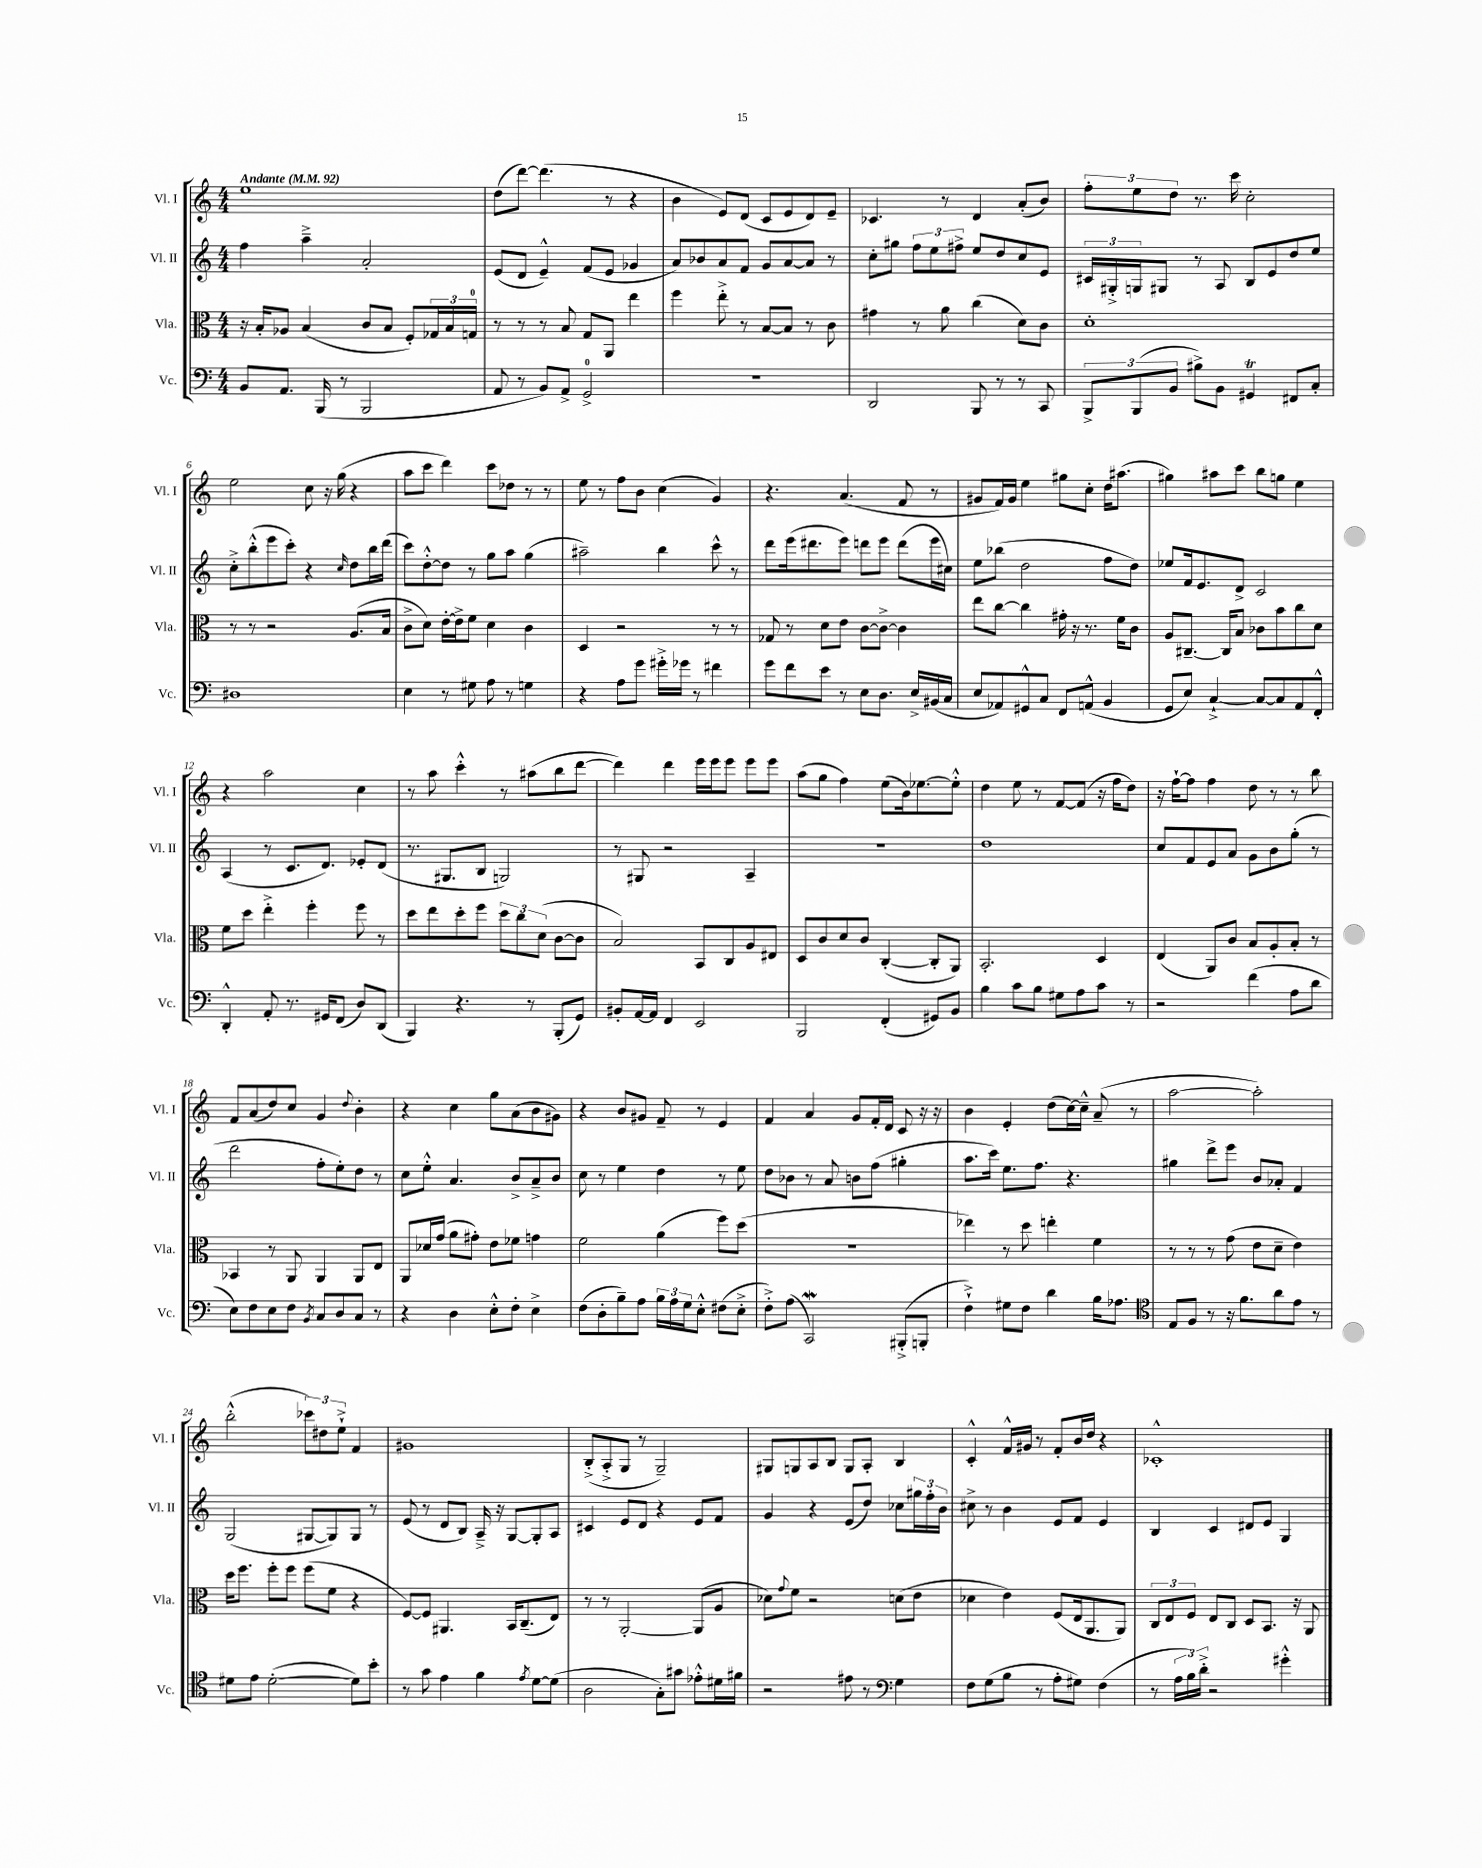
<<
\new StaffGroup <<
\new Staff = "s0" \with { instrumentName = "Vl. I" shortInstrumentName = "Vl. I" } {
    \clef treble \key c \major \numericTimeSignature \time 4/4 \tempo "Andante" 4 = 92
    e''1 |
    d''8( d'''8~) d'''4.( r8 r4 |
    b'4 e'8) d'8( c'8 e'8 d'8) e'8-- |
    ces'4. r8 d'4 a'8-.( b'8) |
    \tuplet 3/2 { f''8-. e''8 d''8 } r8. c'''16 c''2-. |
    e''2 c''8 r16 g''16( r4 |
    a''8 c'''8 d'''4) c'''8 des''8 r8 r8 |
    e''8 r8 f''8 b'8 c''4( g'4) |
    r4. a'4.( f'8 r8 |
    gis'8 f'16) gis'16 e''4 gis''8 c''8-. d''16 ais''8.( |
    gis''4) ais''8 c'''8 b''8 g''8 e''4 |
    r4 a''2 c''4 |
    r8 a''8 c'''4-.-^ r8 ais''8( b''8 d'''8~ |
    d'''4) d'''4 e'''16 e'''16 e'''8 e'''8 e'''8 |
    a''8( g''8 f''4) e''8( b'16) ees''8.~ ees''8-.-^ |
    d''4 e''8 r8 f'8~ f'8( r16 f''16 d''8) |
    r16 f''16~-! f''8 f''4 d''8 r8 r8 b''8 |
    f'8 a'8( d''8) c''8 g'4 \appoggiatura { d''8 } b'4-. |
    r4 c''4 g''8 a'8( b'8 gis'8) |
    r4 b'8 gis'8 f'8-- r8 e'4 |
    f'4 a'4 g'8 f'16-. d'16 c'8 r16 r16 |
    b'4 e'4-. d''8( c''16~) c''16---^ a'8--( r8 |
    a''2~ a''2-.) |
    b''2-.-^( \tuplet 3/2 { ces'''8) dis''8 e''8-!-> } f'4 |
    gis'1 |
    b8-.->( a8-.-> g8 r8 g2--) |
    gis8 g8 a8 b8 g8 a8-. b4 |
    c'4-.-^ f'16-^ gis'16 r8 f'8-. b'16 d''16 r4 |
    ces'1-.-^ \bar "|." |
}
\new Staff = "s1" \with { instrumentName = "Vl. II" shortInstrumentName = "Vl. II" } {
    \clef treble \key c \major \numericTimeSignature \time 4/4
    f''4 a''4---> a'2-. |
    e'8( d'8 e'4---^) f'8( e'8 ges'4 |
    a'8) bes'8 a'8 f'8 g'8 a'8~ a'8 r8 |
    c''8-. gis''8 \tuplet 3/2 { f''8 e''8 fis''8-> } e''8 d''8 c''8 e'8 |
    \tuplet 3/2 { cis'16 gis16-.-> g16 } gis8 r8 a8 b8 e'8 d''8 e''8 |
    c''8-.-> b''8-.-^( e'''8 c'''8-.) r4 \grace { c''16 } d''8 b''16 d'''16( |
    c'''8) d''8~-.-^ d''8 r8 g''8 a''8 g''4( |
    ais''2--) b''4 c'''8-^ r8 |
    d'''8 e'''16( dis'''8. e'''8) d'''8 e'''8 d'''8( e'''16 cis''16) |
    e''8 bes''8( d''2 f''8 d''8) |
    ees''8 f'16 e'8. d'8-> c'2 |
    a4( r8 c'8. d'8.) ees'8-. d'8( |
    r8. gis8. b8 g2) |
    r8 gis8 r2 a4-- |
    R1 |
    d''1 |
    c''8 f'8 e'8 a'8 g'8 b'8 g''8-.( r8 |
    d'''2 f''8-. e''8-.) d''8 r8 |
    c''8 e''8-.-^ a'4. b'8-> a'8---> b'8 |
    c''8 r8 e''4 d''4 r8 e''8 |
    d''8 bes'8 r8 a'8 b'8 f''8( gis''4-. |
    a''8. c'''16) e''8. f''8. r4. |
    gis''4 d'''8-> e'''8 b'8 aes'8-. f'4 |
    g2( gis8~ gis8) gis8 r8 |
    e'8( r8 d'8 b8) a16---> r16 g8~ g8-. a8 |
    cis'4 e'8 d'8 r4 e'8 f'8 |
    g'4 r4 e'8( d''8) ces''8 \tuplet 3/2 { gis''16 f''16-. b'16 } |
    cis''8-> r8 b'4 e'8 f'8 e'4 |
    b4 c'4 dis'8 e'8 g4 \bar "|." |
}
\new Staff = "s2" \with { instrumentName = "Vla." shortInstrumentName = "Vla." } {
    \clef alto \key c \major \numericTimeSignature \time 4/4
    r16 b16-. aes8 b4( c'8 b8 f8-.) \tuplet 3/2 { ges16 b16 g16-0 } |
    r8 r8 r8 b8 g8 a,8 e''4 |
    f''4 e''8-.-> r8 b8~ b8 r8 c'8 |
    gis'4 r8 a'8 c''4( d'8) c'8 |
    d'1-. |
    r8 r8 r2 a8.( b16 |
    c'8-> d'8) e'16~-. e'16-> f'8 d'4 c'4 |
    d4 r2 r8 r8 |
    ges8 r8 d'8 e'8 c'8~ c'8~-> c'4 |
    e''8 c''8~ c''4 gis'16-. r16 r8. f'16 c'8 |
    a8 cis8.~-- cis16 b8 ces'8 b'8 c''8 d'8 |
    f'8 d''8 e''4-.-> f''4-. f''8 r8 |
    d''8 e''8 d''8-. f''8 \tuplet 3/2 { d''8 c''8 d'8( } c'8~ c'8 |
    b2) b,8 c8 a8 eis8 |
    d8 c'8 d'8 c'8 c4~-.( c8-. a,8) |
    b,2.-. d4 |
    e4( a,8) c'8 b8 a8-. b8-. r8 |
    bes,4 r8 a,8 a,4 a,8 e8 |
    a,8 des'16 g'16( a'8 gis'8-.) e'8 fes'8 g'4 |
    f'2 a'4( f''8) d''8( |
    r1 |
    ees''4) r8 d''8 e''4-. f'4 |
    r8 r8 r8 g'8( e'8 d'8-- e'4) |
    d''16 f''8. f''8-. f''8 f''8( f'8 r4 |
    f8~) f8 ais,4. b,16 c8.--( e8) |
    r8 r8 a,2~-. a,8( a8 |
    des'8) \appoggiatura { g'8 } f'8 r2 d'8( e'8 |
    des'4 e'4) f8( e16 a,8. a,8) |
    \tuplet 3/2 { c8 e8 f8 } e8 c8 d8 b,8. r16 a,8 \bar "|." |
}
\new Staff = "s3" \with { instrumentName = "Vc." shortInstrumentName = "Vc." } {
    \clef bass \key c \major \numericTimeSignature \time 4/4
    b,8 a,8. b,,16( r8 b,,2 |
    a,8 r8 b,8) a,8-> g,2-0-> |
    R1 |
    d,2 b,,8 r8 r8 c,8 |
    \tuplet 3/2 { b,,8-> b,,8( b,8 } bis8->) b,8 gis,4\trill fis,8 c8-. |
    dis1 |
    e4 r8 gis8 a8 r8 g4 |
    r4 a8 g'8 gis'16-.-> ges'16 r8 fis'4 |
    g'8 f'8 e'8 r8 e8 d8. e16-> bis,16( c16 |
    e8 aes,8) gis,8-^ c8 f,8 a,8-^( b,4 |
    g,8 e8) c4~-!-> c8~ c8 a,8 f,8-.-^ |
    d,4-.-^ a,8-. r8. gis,16 f,8( d8) d,8( |
    b,,4) r4. r8 b,,8-.( g,8) |
    bis,8-. a,16~ a,16 f,4 e,2 |
    b,,2 f,4-.( gis,8) b,8 |
    b4 c'8 b8 gis8 a8 c'8 r8 |
    r2 f'4( a8 d'8 |
    e8) f8 e8 f8 \acciaccatura { b,8 } c8 d8 c8 r8 |
    r4 d4 e8-.-^ f8-. e4-> |
    f8( d8-. b8--) a8 \tuplet 3/2 { b16 a16 g16 } e8-.-^ fis8( e8-.-> |
    f8-.->) a8( c,2\mordent) bis,,8-.->( b,,8-. |
    f4-!->) gis8 f8 d'4 b16 aes8. |
    \clef tenor e8 f8 r8 r16 f'8. a'8 e'8 r8 |
    dis'8 e'8 dis'2~-.( dis'8) b'8-. |
    r8 g'8 e'4 f'4 \acciaccatura { e'8 } d'8~ d'8( |
    a2 g8-.) gis'8 ees'8-.-^ dis'16 fis'16 |
    r2 eis'8 r8 \clef bass g4 |
    f8 g8( b8 r8 a8-. gis8) f4( |
    r8 \tuplet 3/2 { a16 b16) d'16-.-> } r2 gis'4-.-^ \bar "|." |
}
>>
>>
